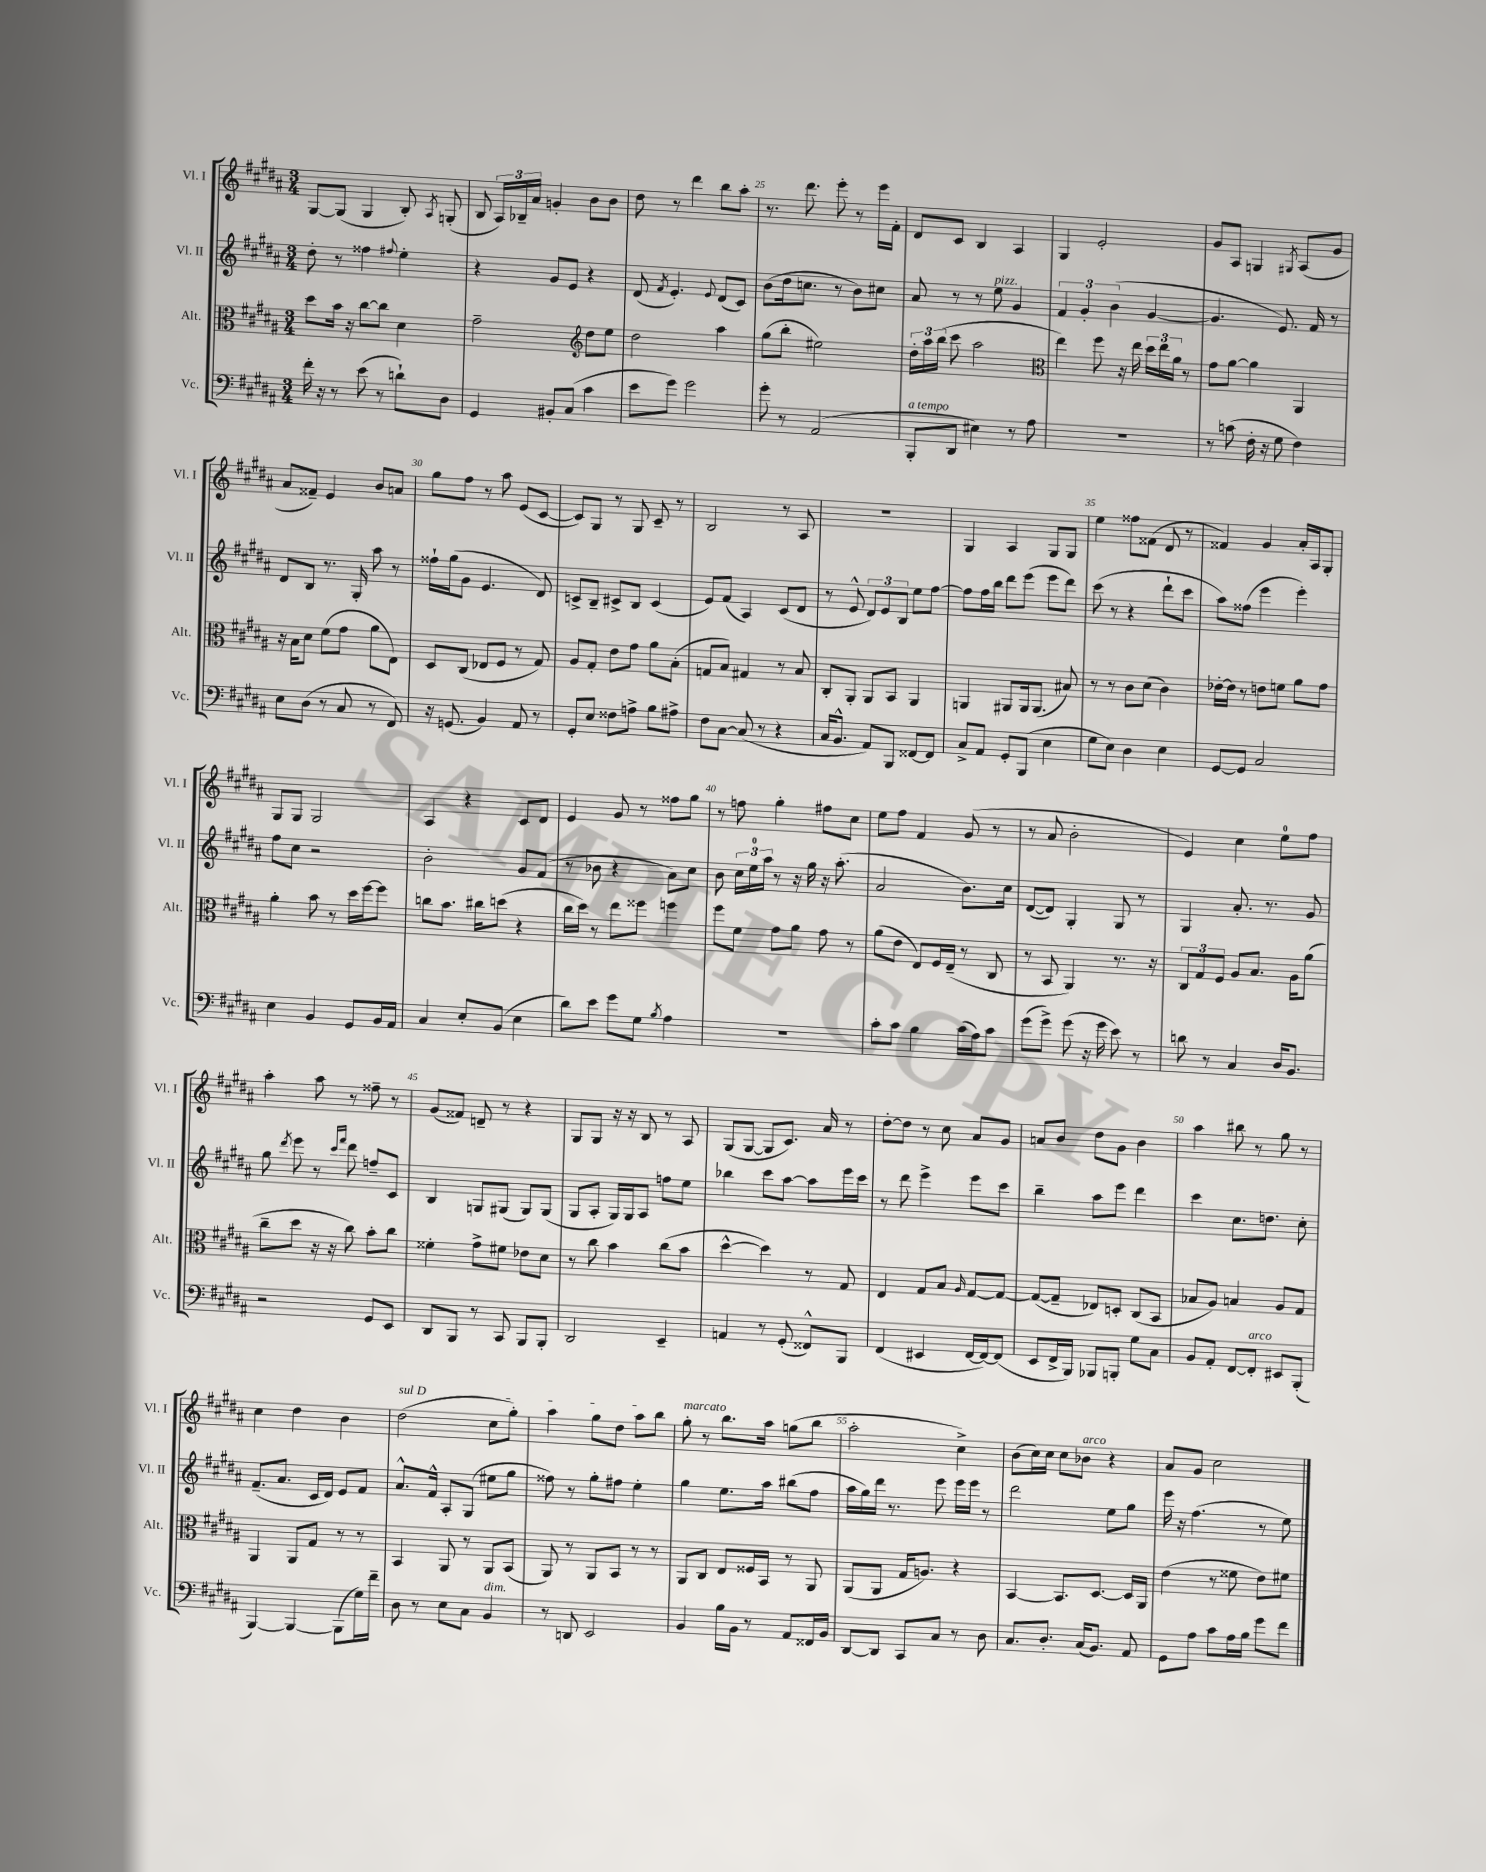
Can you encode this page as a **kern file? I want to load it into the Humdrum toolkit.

**kern	**kern	**kern	**kern
*part4	*part3	*part2	*part1
*staff4	*staff3	*staff2	*staff1
*I"Vc.	*I"Alt.	*I"Vl. II	*I"Vl. I
*I'Vc.	*I'Alt.	*I'Vl. II	*I'Vl. I
*clefF4	*clefC3	*clefG2	*clefG2
*k[f#c#g#d#a#]	*k[f#c#g#d#a#]	*k[f#c#g#d#a#]	*k[f#c#g#d#a#]
*M3/4	*M3/4	*M3/4	*M3/4
=22	=22	=22	=22
16f#'\	8dd#\L	8dd#'\	[8G#/L
16r	.	.	.
8r	16b\Jk	8r	(8G#/J]
.	16r	.	.
(8e\	[8cc#\L	4ff##X\	4G#/
8r	8cc#\J]	.	.
.	.	8qqff#X/	.
8dn`\L)	4d#\	4ee'\	8B'/)
.	.	.	8qA#/
8D#\J	.	.	(8Gn'/
=23	=23	=23	=23
4GG#/	2g#~\	4r	8B/
.	.	.	24A#/LL)
.	.	.	24B-X~/
.	.	.	24a#/JJ
8BB#X'/L	.	8g#/L	4gn'/
(8C#/J	.	8e/J	.
*	*clefG2	*	*
4c#\	8dd#\L	4r	8b\L
.	8ee\J	.	8b\J
=24	=24	=24	=24
8e\L	2dd#\	(8d#/	8dd#\
.	.	8qf#/	.
8g#\J)	.	4.e'/)	8r
2g#\	.	.	4ddd#\
.	.	8qqe/	.
.	4aa#\	(8d#/L	8bb\L
.	.	8c#/J)	8aa#'\J
=25	=25	=25	=25
8g#'\	(8gg#\L	(8b\L	8.r
8r	8bb'\J	16dd#\k	.
.	.	8.ccn\J	8.ddd#\
(2AA#/	2ee#X\)	.	.
.	.	8r	8eee'\
.	.	8b\L)	8r
.	.	8cc#X\J	16eee\LL
.	.	.	16f#'\JJ
=26	=26	=26	=26
!LO:TX:a:i:t=a tempo	!	!	!
8BBB'/L	24dd#'\LL	8a#/	8d#/L
.	24aa#\	.	.
.	(24bb\JJ	.	.
8DD#/J	8ccc#\	8r	8c#/J
4E#X\)	2aa#\	8r	4B/
!	!	!LO:TX:a:i:t=pizz.	!
.	.	8ee\	.
8r	.	4g#/	4A#/
8A#\	.	.	.
=27	=27	=27	=27
*	*clefC3	*	*
2.r	4ee\)	6f#/	4G#/
.	.	6g#'/	.
.	8ff#\	.	2e'/
.	.	(6b\	.
.	16r	.	.
.	16ee\	.	.
.	24dd#\LL	[4g#/	.
.	24ee\	.	.
.	24a#\JJ	.	.
.	8r	.	.
=28	=28	=28	=28
8r	8g#\L	4.g#/]	8g#/L
(8cn\	[8a#\J	.	8A#/J
16F#'\	4a#\]	.	4Gn/
16r	.	.	.
8G#\	.	8.e/)	.
.	.	.	8qG#X/
4F#\)	4AA#/	.	(8A#/L
.	.	16f#/	.
.	.	8r	8g#/J
!!LO:LB:g=z
=29	=29	=29	=29
8E\L	16r	8d#/L	8a#/L
.	16B\KL	.	.
(8D#\J	8d#\J	8B/J	8f##X~/J)
8r	(8f#\L	8.r	4e/
8C#/	8g#\J	.	.
.	.	16G#'/	.
8r	8a#\L	8aa#\	8b/L
8FF#/)	8E\J)	8r	8an/J
=30	=30	=30	=30
16r	8D#/L	16ff##X`\LL	8gg#\L
(8.GGn/	.	(16gg#\J	.
.	(8C#/J	8g#\J	8ff#\J
4BB/)	8E-X/L	4.e/	8r
.	8F#/J	.	8aa#\
8AA#/	8r	.	(8e/L
8r	8G#/)	8d#/)	[8c#/J
=31	=31	=31	=31
8GG#'/L	8A#/L	8cn^/L	8c#/L])
8E/J	8G#'/J	8B~/J	8G#/J
8F##X\L	8e\L	8c#X^/L	8r
8An^\J	8g#\J	8B/J	8G#/
8B\L	8a#\L	(4c#/	8c#~/
8A#X^\J	(8B'\J	.	8r
=32	=32	=32	=32
8F#\L	8Gn/L	8e/L)	2B/
[8C#\J	8B/J)	(8f#/J	.
(8C#/]	4G#X/	4A#/)	.
8r	.	.	.
4r	8r	(8c#/L	8r
.	8B/	8d#/J	8A#/
=33	=33	=33	=33
16C#/KL	8C#'/L	8r	2.r
8.BB^^/J	.	.	.
.	8AA#'/J	8e^^/	.
8AA#/L)	8AA#/L	12d#/L)	.
.	.	12e/	.
8BBB/J	8BB/J	.	.
.	.	12B/J	.
[8FF##X/L	4AA#/	8ee\L	.
8FF##/J]	.	[8ff#\J	.
=34	=34	=34	=34
8C#^/L	4AAn/	8ff#\L]	4G#/
8AA#/J	.	16ff#\L	.
.	.	16bb\JJ	.
8GG#'/L	8AA#X/L	8ddd#\L	4A#/
(8BBB/J	16AA#/k	(8eee\J	.
.	(8.AA#/J	.	.
4E\	.	8eee\L	8G#/L
.	8B#X/)	8ddd#\J)	8G#/J
=35	=35	=35	=35
8G#\L	8r	(8ccc#\	4ee\
8E\J)	8r	8r	.
4D#\	8c#\L	4r	8ff##X\L
.	(8d#\J	.	(8f##X\J
4E\	4c#\)	8ddd#`\L	8d#/
.	.	8ccc#\J	8r
=36	=36	=36	=36
[8GG#/L	[16e-X'\LL	8aa#\L)	4f##X/)
.	16e-\JJ]	.	.
8GG#/J]	8r	(8ff##X\J	.
2C#/	8en\L	4eee\	4g#/
.	8fn\J	.	.
.	8a#\L	4eee'\)	16a#'/LL
.	.	.	16A#/J
.	8g#\J	.	8G#'/J
!!LO:LB:g=z
=37	=37	=37	=37
4E\	4a#'\	8ff#\L	8G#/L
.	.	8cc#\J	8G#/J
4BB/	8b\	2r	2G#/
.	8r	.	.
8GG#/L	16dd#\LL	.	.
.	[16ff#\J	.	.
16BB/L	8ff#\J]	.	.
16AA#/JJ	.	.	.
=38	=38	=38	=38
4C#/	8ccn\L	2b'\	4A#/
.	8.b\J	.	.
8E'/L	.	.	4r
.	16cc#X\KL	.	.
(8BB/J	(8ddn\J	.	.
4E\	4r	8g#/L	8c#/L
.	.	(8f#/J	8d#/J
=39	=39	=39	=39
8d#\L)	16cc#\LL	8r	4e/
.	16dd#\JJ)	.	.
8e\J	8r	8b-X\	.
8g#\L	8ee\L	4r	8g#/
8G#\J	8ff##X\J	.	8r
8qB/	.	.	.
4A#\	4ffn\	8a#\L)	8ff##X\L
.	.	8cc#\J	8gg#\J
=40	=40	=40	=40
2.r	8ff#\L	8b\	8r
.	8f#\J	24cc#\LL	8ffn\
.	.	24ee\	.
.	.	24aa#\JJ	.
.	8g#\L	8r	4gg#'\
.	8a#\J	16r	.
.	.	16gg#\	.
.	8g#\	16r	8ff#X\L
.	.	(8.aa#'\	.
.	8r	.	8cc#\J
=41	=41	=41	=41
8c#'\L	(8a#\L	2a#/	8ee\L
8c#\J	8e\J	.	8ff#\J
4B\	8E/L)	.	4f#/
.	16F#/L	.	.
.	(16E~/JJ	.	.
(16c#\LL	8r	8.b\L)	(8g#/
16A#\J)	.	.	.
8c#\J	8C#/	.	8r
.	.	16cc#\Jk	.
=42	=42	=42	=42
(8g#\L	8r	([8d#/L	8r
8g#^\J)	8BB/	8d#/J])	8a#/
(8g#\	4AA#/)	4G#'/	2b'\
16r	.	.	.
16g#\	.	.	.
8e\)	8.r	8G#/	.
8r	.	8r	.
.	16r	.	.
=43	=43	=43	=43
8dn\	12C#/L	4G#/	4e/)
.	12G#/	.	.
8r	.	.	.
.	12F#/J	.	.
4C#/	8A#/L	8.a#'/	4cc#\
.	8.B/J	.	.
.	.	8.r	.
16D#/KL	.	.	8ee\L
8.BB/J	16A#\KL	.	.
.	(8a#\J	8g#/	8ff#\J
!!LO:LB:g=z
=44	=44	=44	=44
2r	8cc#~\L	8gg#\	4aa#'\
.	.	8qddd#/	.
.	8dd#\J	8eee\	.
.	16r	8r	8aa#\
.	16r	.	.
.	.	16qqccc#/LL	.
.	.	16qqfff#/JJ	.
.	8cc#\)	8ddd#\	8r
8GG#/L	8b'\L	8ffn~/L	8ff##X~\
8EE/J	8cc#\J	8c#/J	8r
=45	=45	=45	=45
8DD#/L	4f##X'\	4B/	(8g#/L
8BBB/J	.	.	8f##X/J)
8r	8g#^\L	8Gn/L	8dn~/
8CC#/	8f#X\J	(8G#X/J	8r
8BBB/L	8e-X\L	8G#/L)	4r
8BBB'/J	8d#\J	(8G#/J	.
=46	=46	=46	=46
2DD#/	8r	8G#/L	8G#/L
.	8cc#\	8A#'/J	8G#/J
.	4b\	16G#/LL)	16r
.	.	16G#/J	16r
.	.	8A#/J	8B/
4EE~/	(8cc#\L	8ffn\L	8r
.	8b\J	8ee\J	8A#/
=47	=47	=47	=47
4AAn/	[4dd#^^\	4bb-X\	(8G#/L
.	.	.	[8G#/J
8r	4dd#\])	8ccc#\L	8G#/L]
(8GG#'/	.	[8aa#\J	8.c#/J)
8FF##X^^/L)	8r	8aa#\L]	.
.	.	.	16a#/
8BBB/J	8G#/	16eee\L	8r
.	.	16ccc#\JJ	.
=48	=48	=48	=48
(4FF#/	4E/	8r	[8dd#'\L
.	.	8ddd#\	8dd#\J]
4EE#X/	8G#/L	4eee^\	8r
.	8B/J	.	8cc#\
.	16qqA#/	.	.
[16FF#/LL	[8G#/L	8eee\L	8a#/L
16FF#/J_)	.	.	.
(8FF#/J]	8G#/J_	8ccc#\J	8g#/J
=49	=49	=49	=49
8EE/L	(8G#/L_	4bb~\	8an/L
16FF#^/L	8G#~/J]	.	8b/J
16BBB/JJ)	.	.	.
8BBB-X/L	8E-X/L)	8aa#\L	8dd#\L
8BBBn'/J	8Dn'/J	8eee\J	8g#\J
8G#\L	(8C#/L	4ddd#\	4b\
8C#\J	8BB/J	.	.
=50	=50	=50	=50
8BB/L	8B-X/L	4ccc#\	4aa#\
8AA#'/J	8A#/J)	.	.
[8FF#/L	4Bn/	8.cc#\L	8bb#X\
!LO:TX:a:i:t=arco	!	!	!
8FF#'/J]	.	.	8r
.	.	8.ddn\J	.
8EE#X/L	8A#/L	.	8gg#\
(8BBB'/J	8G#/J	8cc#'\	8r
!!LO:LB:g=z
=51	=51	=51	=51
[4BBB/)	4AA#/	(8.f#~/L	4cc#\
.	.	8.a#/J	.
4BBB/_	8AA#/L	.	4dd#\
.	8G#/J	16c#/LL	.
.	.	16d#/JJ)	.
(8BBB\L]	8r	8e/L	4b\
16G#\L)	8r	8f#/J	.
16f#~\JJ	.	.	.
=52	=52	=52	=52
!	!	!	!LO:TX:a:i:t=sul D
8D#\	4BB/	8.a#^^/L	(2dd#\
8r	.	.	.
.	.	16f#^^/Jk	.
8E\L	8AA#/	8A#'/L	.
8C#\J	8r	(8G#/J	.
!LO:TX:a:i:t=dim.	!	!	!
4BB/	8AA#/L	8ee#X\L	8cc#\L
.	(8BB/J	8gg#\J	8gg#'\J)
=53	=53	=53	=53
8r	8AA#/)	8ff##X\)	4aa#\
8DDn/	8r	8r	.
2EE/	8AA#/L	8gg#'\L	8gg#\L
.	8BB/J	8ff#X\J	8dd#\J
.	8r	4ee'\	8aa#\L
.	8r	.	8bb\J
=54	=54	=54	=54
!	!	!	!LO:TX:a:i:t=marcato
4BB/	8AA#/L	4gg#\	8gg#'\
.	8C#/J	.	8r
16B\LL	8E/L	8.ee\L	8.bb\L
16BB\JJ	.	.	.
8r	16F##X/L	.	.
.	16BB/JJ	16aa#\Jk	16aa#\Jk
8AA#/L	8r	(8bb#X\L	(8ggn\L
16FF##X/L	8AA#/	8ff#\J	8bb\J
16BB/JJ	.	.	.
=55	=55	=55	=55
[8DD#/L	(8AA#/L	16aa#\LL	2aa#'\
.	.	16gg#\)	.
8DD#/J]	8AA#/J	16ddd#\JJ	.
.	.	8.r	.
8CC#/L	16G#/KL	.	.
.	8.An/J)	.	.
8C#/J	.	8eee\	.
8r	4r	16eee\LL	4cc#^\)
.	.	16eee\JJ	.
8D#\	.	8r	.
=56	=56	=56	=56
8.C#/L	[4BB/	2ddd#\	(8b\L
.	.	.	16cc#\L)
8.D#'/J	.	.	16cc#\JJ
.	8.BB/L]	.	8cc#\L
!	!	!	!LO:TX:a:i:t=arco
(16C#/KL	.	.	8b-X\J
8.BB/J)	[8.D#/J	.	.
.	.	8ee\L	4r
8AA#/	16D#/LL]	8gg#\J	.
.	16AA#/JJ	.	.
=57	=57	=57	=57
8GG#\L	(4e\	16eee\	8a#/L
.	.	16r	.
8A#\J	.	(4.ff#\	8g#/J
8c#\L	8r	.	2cc#\
16A#\L	8f##X\	.	.
16B\JJ	.	.	.
8g#\L	8e\L)	8r	.
8f#\J	8f#X\J	8ee\)	.
==	==	==	==
*-	*-	*-	*-
